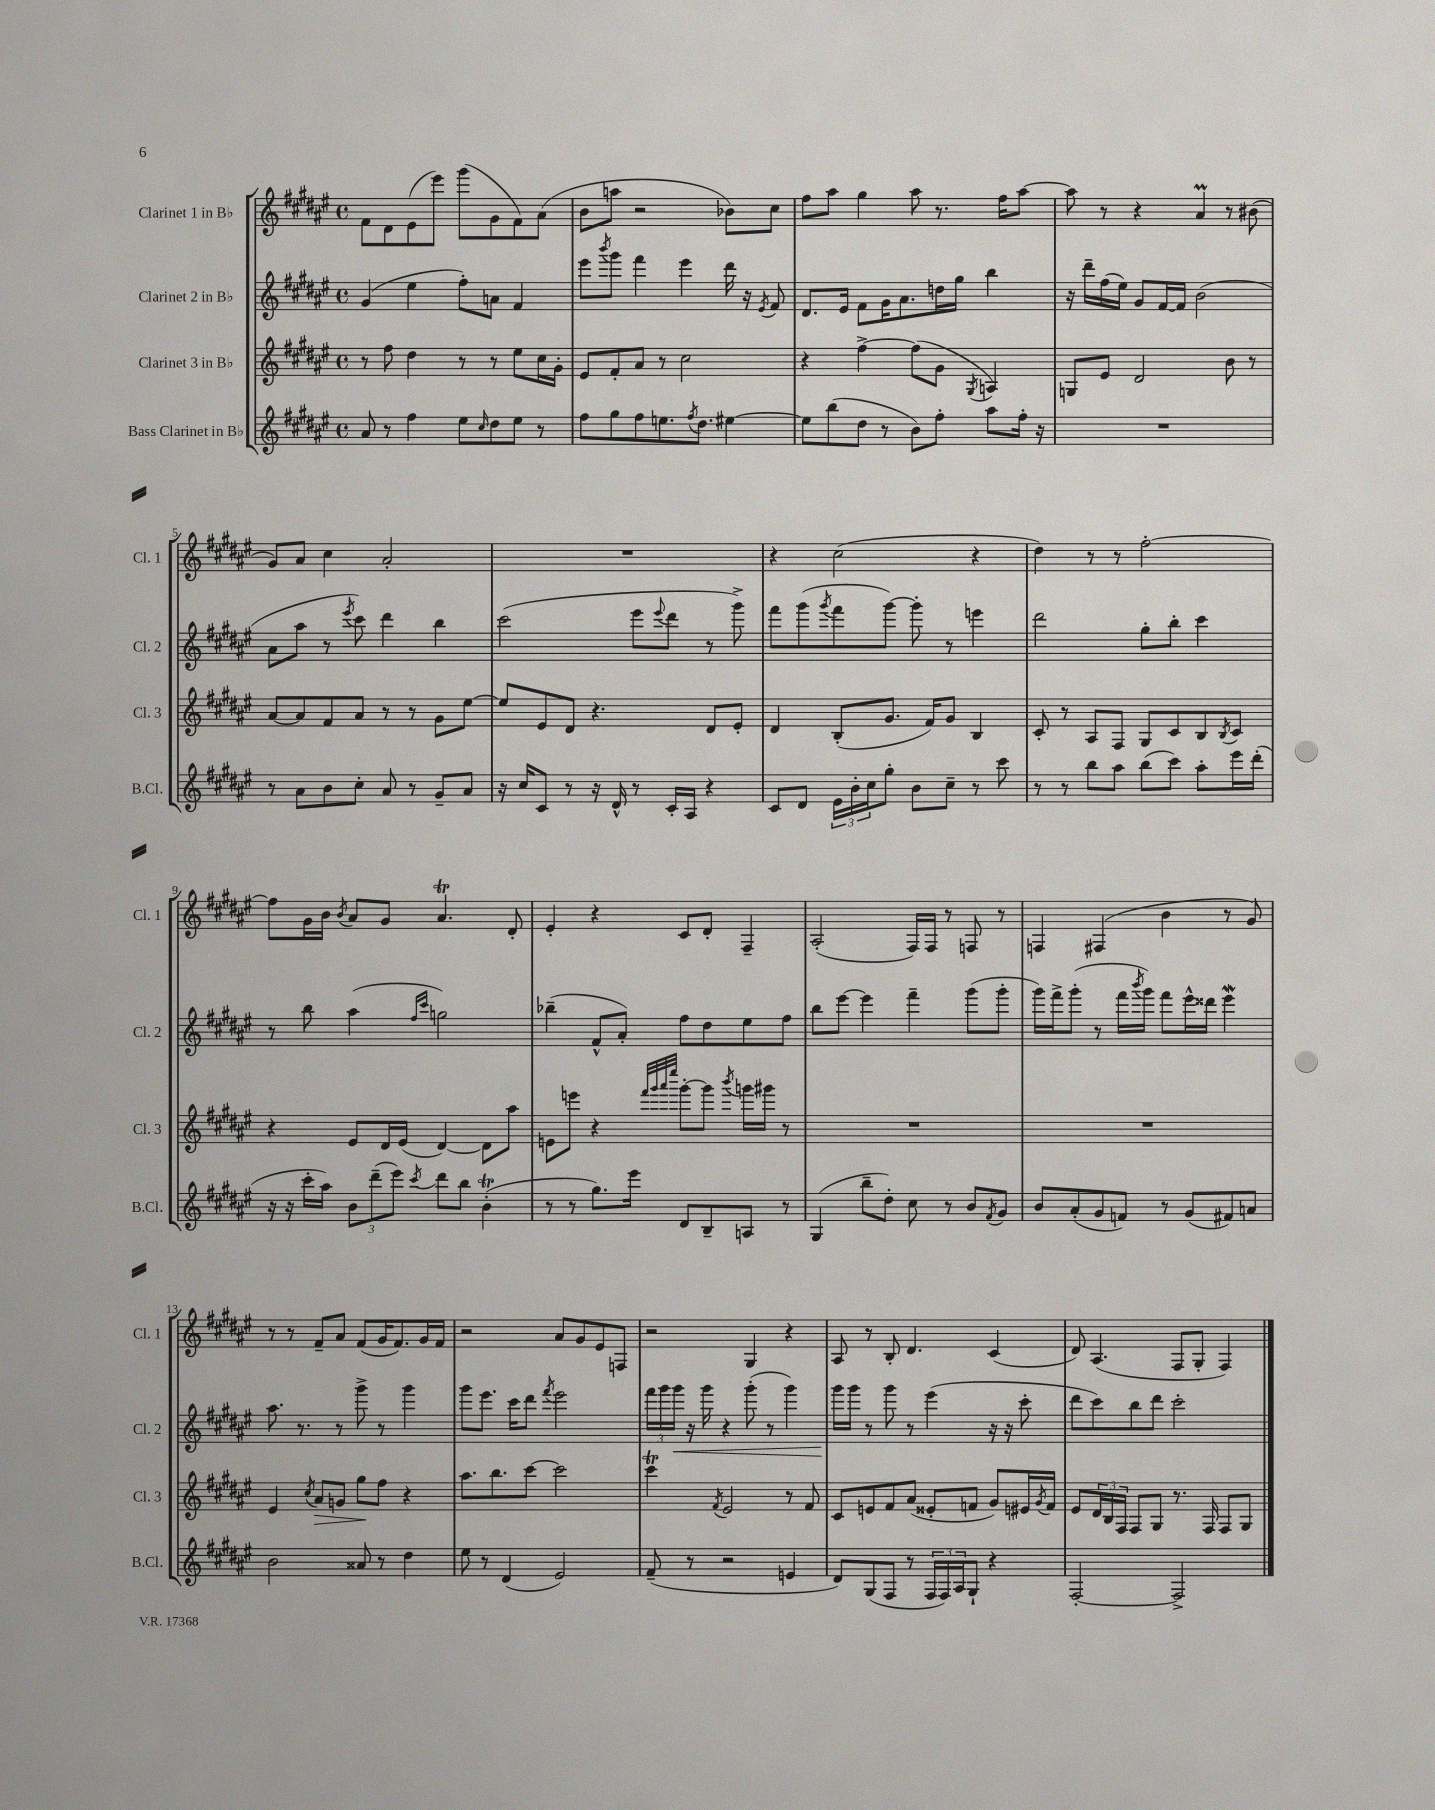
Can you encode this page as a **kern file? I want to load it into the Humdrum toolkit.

**kern	**kern	**dynam	**kern	**dynam	**kern
*part4	*part3	*part3	*part2	*part2	*part1
*staff4	*staff3	*staff3	*staff2	*staff2	*staff1
*I"Bass Clarinet in B♭	*I"Clarinet 3 in B♭	*	*I"Clarinet 2 in B♭	*	*I"Clarinet 1 in B♭
*I'B.Cl.	*I'Cl. 3	*	*I'Cl. 2	*	*I'Cl. 1
*clefG2	*clefG2	*	*clefG2	*	*clefG2
*k[f#c#g#d#a#e#]	*k[f#c#g#d#a#e#]	*	*k[f#c#g#d#a#e#]	*	*k[f#c#g#d#a#e#]
*M4/4	*M4/4	*	*M4/4	*	*M4/4
*met(c)	*met(c)	*	*met(c)	*	*met(c)
=1	=1	=1	=1	=1	=1
8a#/	8r	.	(4g#/	.	8f#\L
8r	8ff#\	.	.	.	8d#\
4ff#\	4dd#\	.	4ee#\	.	(8e#\
.	.	.	.	.	8eee#\J)
8ee#\L	8r	.	8ff#'\L)	.	(8ggg#\L
16qqcc#/	.	.	.	.	.
8dd#\	8r	.	8an\J	.	8g#\
8ee#\J	8ee#\L	.	4f#/	.	8f#\)
8r	16cc#\L	.	.	.	(8a#\J
.	16g#'\JJ	.	.	.	.
=2	=2	=2	=2	=2	=2
8ff#\L	8e#/L	.	8eee#\L	.	8b\L
.	.	.	8qbbb/	.	.
8gg#\	8f#'/	.	8ggg#\J	.	8aan\J
8ff#\	8a#/J	.	4fff#\	.	2r
8.een\	8r	.	.	.	.
.	2cc#\	.	4eee#\	.	.
8qff#/	.	.	.	.	.
8.dd#\J	.	.	.	.	.
[4ee#X\	.	.	16ddd#\	.	8b-X\L)
.	.	.	16r	.	.
.	.	.	8qe#/	.	.
.	.	.	8f#/	.	8cc#\J
=3	=3	=3	=3	=3	=3
8ee#\L]	4r	.	8.d#/L	.	8ff#\L
(8bb\	.	.	.	.	8aa#\J
.	.	.	16e#/Jk	.	.
8dd#\J	[4ff#^\	.	8f#\L	.	4gg#\
8r	.	.	16g#\K	.	.
.	.	.	8.a#\	.	.
8b\L)	(8ff#\L]	.	.	.	8aa#\
8ff#'\J	8g#\J	.	16ddn\L	.	8.r
.	.	.	16gg#\JJ	.	.
.	8qG#/	.	.	.	.
8aa#\L	4An/)	.	4bb\	.	.
.	.	.	.	.	16ff#\KL
16ff#'\Jk	.	.	.	.	[8aa#\J
16r	.	.	.	.	.
=4	=4	=4	=4	=4	=4
1r	8Gn/L	.	16r	.	8aa#\]
.	.	.	16ddd#~\LL	.	.
.	8e#/J	.	(16ff#\	.	8r
.	.	.	16ee#\JJ)	.	.
.	2d#/	.	8g#/L	.	4r
.	.	.	[16f#/L	.	.
.	.	.	16f#/JJ]	.	.
.	.	.	(2b\	.	4a#m/
.	8b\	.	.	.	8r
.	8r	.	.	.	(8b#X\
!!LO:LB:g=z
=5	=5	=5	=5	=5	=5
8r	[8a#/L	.	8a#\L	.	8g#/L)
8a#\L	8a#/]	.	8aa#\J	.	8a#/J
8b\	8f#/	.	8r	.	4cc#\
.	.	.	8qeee#/	.	.
8cc#'\J	8a#/J	.	8ccc#\)	.	.
8a#/	8r	.	4ddd#\	.	2a#'/
8r	8r	.	.	.	.
8g#~/L	8g#\L	.	4bb\	.	.
8a#/J	[8ee#\J	.	.	.	.
=6	=6	=6	=6	=6	=6
16r	8ee#/L]	.	(2ccc#\	.	1r
16cc#/KL	.	.	.	.	.
8c#/J	8e#/	.	.	.	.
8r	8d#/J	.	.	.	.
16r	4.r	.	.	.	.
16d#^^/	.	.	.	.	.
8r	.	.	8eee#\L	.	.
.	.	.	8qqeee#/	.	.
16c#'/LL	.	.	8ddd#\J	.	.
16A#/JJ	.	.	.	.	.
4r	8d#/L	.	8r	.	.
.	8e#'/J	.	8ggg#^\)	.	.
=7	=7	=7	=7	=7	=7
8c#/L	4d#/	.	8fff#\L	.	4r
8d#/J	.	.	(8ggg#\	.	.
.	.	.	8qggg#/	.	.
24e#\LL	(8B'/L	.	8fff#\	.	(2cc#\
24b'\	.	.	.	.	.
24cc#\J	.	.	.	.	.
8gg#'\J	8.g#/J	.	[8ggg#\J)	.	.
8b\L	.	.	8ggg#'\]	.	.
.	16f#/KL)	.	.	.	.
8cc#~\J	8g#/J	.	8r	.	.
8r	4B/	.	4eeen\	.	4r
8ccc#\	.	.	.	.	.
=8	=8	=8	=8	=8	=8
8r	8c#'/	.	2ddd#\	.	4dd#\)
8r	8r	.	.	.	.
8bb\L	8A#/L	.	.	.	8r
8aa#\J	8F#/J	.	.	.	8r
(8bb\L	8G#/L	.	8gg#'\L	.	[2ff#'\
8ccc#\J)	8c#/	.	8bb'\J	.	.
8aa#'\L	8B/	.	4ccc#\	.	.
.	8qB/	.	.	.	.
16eee#\L	8c#/J	.	.	.	.
(16ddd#'\JJ	.	.	.	.	.
!!LO:LB:g=z
=9	=9	=9	=9	=9	=9
16r	4r	.	8r	.	8ff#\L]
16r	.	.	.	.	.
16ccc#'\LL	.	.	8bb\	.	16g#\L
16aa#\JJ)	.	.	.	.	16b\JJ
.	.	.	.	.	8qb/
12b\L	8e#/L	.	(4aa#\	.	8a#/L
(12ddd#~\	.	.	.	.	.
.	16d#/L	.	.	.	8g#/J
12eee#\J)	.	.	.	.	.
.	(16e#/JJ	.	.	.	.
.	.	.	16qqff#/LL	.	.
8qccc#/	.	.	16qqccc#/JJ	.	.
8ddd#\L	[4d#/)	.	2ggn\)	.	4.a#t/
8bb\J	.	.	.	.	.
(4bT'\	8d#\L]	.	.	.	.
.	8aa#\J	.	.	.	8d#'/
=10	=10	=10	=10	=10	=10
8r	8en\L	.	(4bb-X~\	.	4e#'/
8r	8eeen\J	.	.	.	.
8.gg#\L)	4r	.	8f#^^/L	.	4r
.	.	.	8a#'/J)	.	.
16eee#\Jk	.	.	.	.	.
.	32qqfff#/LLL	.	.	.	.
.	32qqggg#/	.	.	.	.
.	32qqaaa#/	.	.	.	.
.	32qqeeee#/JJJ	.	.	.	.
8d#/L	[8ggg#'\L	.	8ff#\L	.	8c#/L
8B~/	8ggg#\J]	.	8dd#\	.	8d#'/J
.	8qbbb/	.	.	.	.
8An/J	16gggn\LL	.	8ee#\	.	4F#~/
.	16ggg#X\JJ	.	.	.	.
8r	8r	.	8ff#\J	.	.
=11	=11	=11	=11	=11	=11
(4G#/	1r	.	8bb\L	.	(2A#'/
.	.	.	[8eee#\J	.	.
8bb~\L	.	.	4eee#\]	.	.
8dd#'\J)	.	.	.	.	.
8cc#\	.	.	4fff#~\	.	16F#/LL)
.	.	.	.	.	16F#/JJ
8r	.	.	.	.	8r
8b/L	.	.	(8ggg#\L	.	8Fn/
8qf#/	.	.	.	.	.
8g#/J	.	.	8ggg#'\J	.	8r
=12	=12	=12	=12	=12	=12
8b/L	1r	.	16ggg#\LL)	.	4Fn/
.	.	.	16fff#^\J	.	.
(8a#'/	.	.	(8ggg#'\J	.	.
8g#/	.	.	8r	.	(4F#X/
8fn/J)	.	.	16fff#\LL	.	.
.	.	.	8qbbb/	.	.
.	.	.	16ggg#\JJ)	.	.
8r	.	.	8fff#\L	.	4b\
(8g#/L	.	.	16eee#^^\L	.	.
.	.	.	16ddd##X\JJ	.	.
8f#X/)	.	.	4eee#W\	.	8r
8an/J	.	.	.	.	8g#/)
!!LO:LB:g=z
=13	=13	=13	=13	=13	=13
2b\	4e#/	.	8.aa#\	.	8r
.	.	.	.	.	8r
.	.	.	8.r	.	.
.	8qcc#/	.	.	.	.
!	!	!LO:HP:b	!	!	!
.	8a#/L	>	.	.	8f#~/L
.	8gn/J	.	8r	.	8a#/J
8a##X/	8gg#\L	.	8ggg#^\	.	(8f#/L
8r	8ff#\J	]	8r	.	16g#/K
.	.	.	.	.	8.f#/)
4dd#\	4r	.	4ggg#\	.	.
.	.	.	.	.	16g#/L
.	.	.	.	.	16f#/JJ
=14	=14	=14	=14	=14	=14
8ee#\	8.aa#\L	.	8ggg#\L	.	2r
8r	.	.	8.eee#\J	.	.
.	8.bb\	.	.	.	.
(4d#/	.	.	.	.	.
.	.	.	16ccc#\KL	.	.
.	[8ccc#\J	.	8ddd#\J	.	.
.	.	.	8qfff#/	.	.
2e#/)	2ccc#\]	.	2eee#\	.	8a#/L
.	.	.	.	.	8g#/
.	.	.	.	.	8e#/
.	.	.	.	.	8Fn/J
=15	=15	=15	=15	=15	=15
(8f#~/	4ccc#T\	.	24fff#\LL	.	2r
.	.	.	24ggg#\	.	.
!	!	!	!	!LO:HP:b	!
.	.	.	24ggg#\JJ	<	.
8r	.	.	16r	.	.
.	.	.	16ggg#\	.	.
.	8qf#/	.	.	.	.
2r	2e#/	.	4r	.	.
.	.	.	(8ggg#'\	.	4G#/
.	.	.	8r	.	.
4en/	8r	.	4ggg#\)	.	4r
.	8f#/	.	.	.	.
=16	=16	=16	=16	=16	=16
8d#/L)	8c#/L	.	16ggg#\LL	.	8A#/
.	.	.	16ggg#\JJ	[	.
(8G#/	8en/	.	8r	.	8r
8F#/J	8f#/	.	8ggg#\	.	8B'/
8r	(8a#/J	.	8r	.	4.d#/
24F#/LL	8e##X'/L	.	(4eee#\	.	.
24F#/)	.	.	.	.	.
24A#/J	.	.	.	.	.
8G#`/J	8fn/J	.	.	.	.
4r	8g#/L)	.	16r	.	(4c#/
.	.	.	16r	.	.
.	16e#X/L	.	8ccc#'\	.	.
.	8qg#/	.	.	.	.
.	16f/JJ	.	.	.	.
=17	=17	=17	=17	=17	=17
[2F#'/	8e#/L	.	8ddd#\L	.	8d#/)
.	24d#/L	.	8ccc#\)	.	(4.A#/
.	24B/	.	.	.	.
.	24F#/JJ	.	.	.	.
.	8F#/L	.	8bb\	.	.
.	8G#/J	.	8ddd#\J	.	.
2F#^/]	8.r	.	2ccc#'\	.	8F#/L
.	.	.	.	.	8G#'/J
.	16F#/	.	.	.	.
.	8F#/L	.	.	.	4F#/)
.	8G#/J	.	.	.	.
==	==	==	==	==	==
*-	*-	*-	*-	*-	*-
